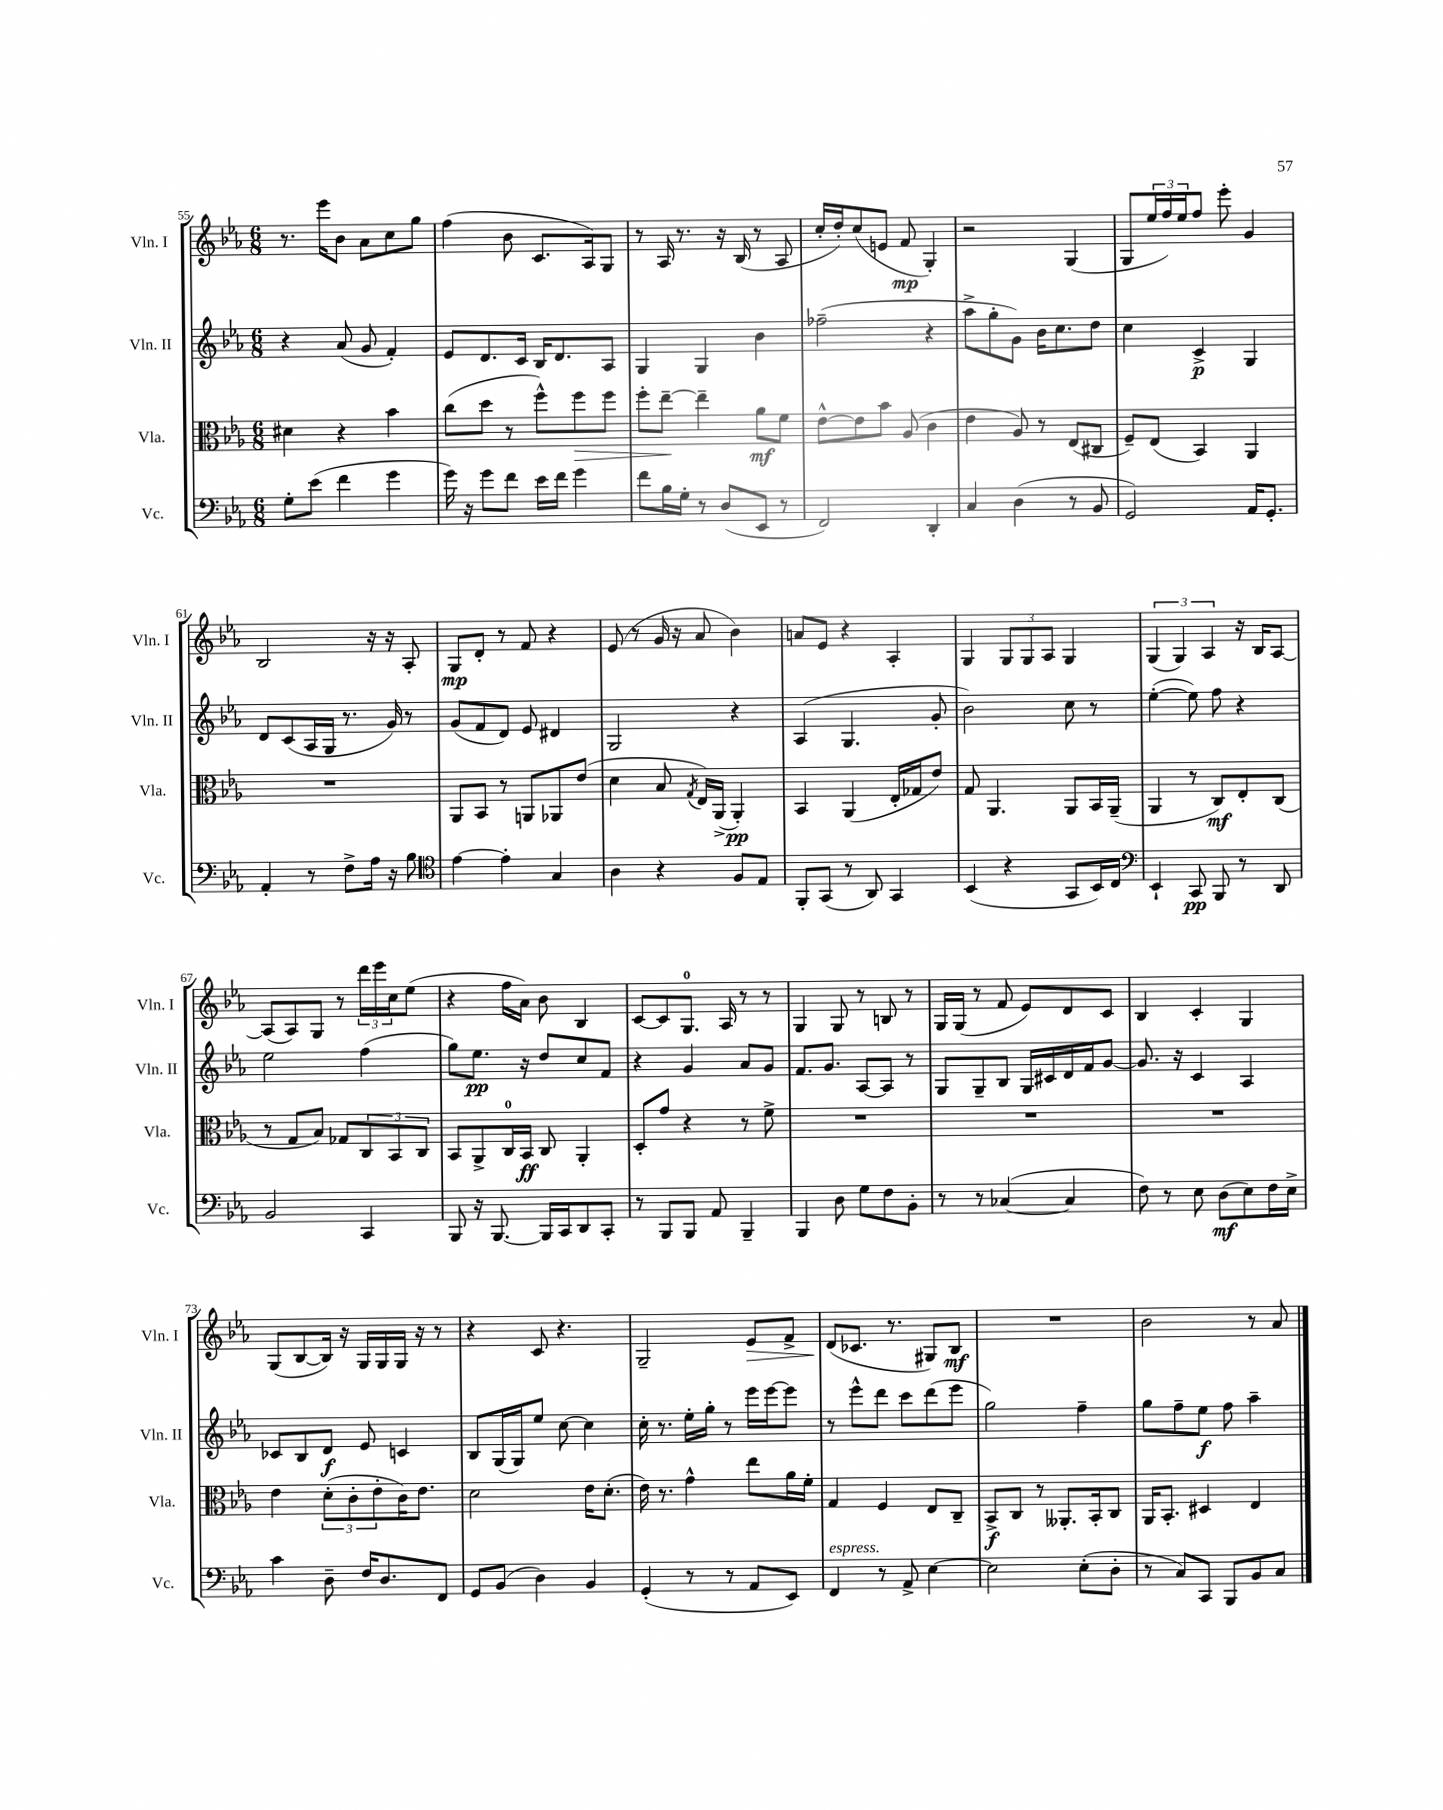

**kern	**kern	**kern	**kern
*staff4	*staff3	*staff2	*staff1
*clefF4	*clefC3	*clefG2	*clefG2
*k[b-e-a-]	*k[b-e-a-]	*k[b-e-a-]	*k[b-e-a-]
*M6/8	*M6/8	*M6/8	*M6/8
8G'\L	4d#\	4r	8.r
(8e-\J	.	.	.
.	.	.	16eee-\LK
4f\	4r	(8a-/	8b-\J
.	.	8g/	8a-\L
4g\	4b-\	4f'/)	8cc\
.	.	.	8gg\J
=	=	=	=
16g\)	(8cc\L	8e-/L	(4ff\
16r	.	.	.
8g\L	8dd\J	8.d/	.
8f\J	8r	.	8b-\
.	.	16c/Jk	.
16e-\LL	8ff^^\L)	16B-/LK	8.c/L
16f\JJ	.	8.d/	.
4g\	8ff\	.	.
.	.	.	16A-/k)
.	8ff\J	8A-/J	8G/J
=	=	=	=
8f\L	8ff'\L	4G/	8r
16B-\L	[8ee-~\J	.	16A-/
16G'\JJ	.	.	8.r
8r	4ee-~\]	4G/	.
(8D/L	.	.	16r
.	.	.	(16B-/
8EE-/J	8a-\L	4b-\	8r
8r	8f\J	.	8A-/
=	=	=	=
2FF/)	[8e-^^\L	(2ff-~\	16cc'/LL
.	.	.	16dd'/J)
.	8e-\]	.	(8cc/
.	8b-\J	.	8e/J
.	(8A-/	.	8f/
4DD'/	4c\	4r	4G'/)
=	=	=	=
4C/	4e-\	8aa-^\L	2r
.	.	8gg'\	.
(4D\	8A-/)	8g\J)	.
.	8r	16b-\LK	.
.	.	8.cc\	.
8r	(8E-/L	.	(4G/
8BB-/	8C#/J	8dd\J	.
=	=	=	=
2GG/)	8F~/L)	4cc\	8G/L
.	(8E-/J	.	24ee-/L
.	.	.	24ff/)
.	.	.	24ee-/J
.	4BB-/)	4c^/	8ff/J
.	.	.	8eee-'\
16AA-/LK	4AA-/	4G/	4g/
8.GG'/J	.	.	.
=	=	=	=
4AA-'/	2.r	8d/L	2B-/
.	.	(8c/	.
8r	.	16A-/L	.
.	.	16G/JJ	.
8F^\L	.	8.r	.
16A-\Jk	.	.	16r
16r	.	16g/)	16r
8B-\	.	8r	8A-'/
=	=	=	=
*clefC4	*	*	*
[4e-\	8AA-/L	(8g/L	8G/L
.	8BB-/J	8f/	8d'/J
4e-'\]	8r	8d/J)	8r
.	8AA/L	8e-/	8f/
4G/	8AA-/	4d#/	4r
.	(8e-/J	.	.
=	=	=	=
4A-\	4d\	2G/	(8e-/
.	.	.	8r
4r	8B-/	.	16g/
.	.	.	16r
.	8qG/	.	.
.	16E-/LL)	.	8a-/
.	(16AA-^/JJ	.	.
8F/L	4AA-'/)	4r	4b-\)
8E-/J	.	.	.
=	=	=	=
8FF'/L	4BB-/	(4A-/	8a/L
(8GG/J	.	.	8e-/J
8r	(4AA-/	4.G/	4r
8AA-/)	.	.	.
4GG/	16E-'/LL	.	4A-'/
.	16G-/J	.	.
.	8e-/J)	8g'/	.
=	=	=	=
(4BB-/	8G/	2b-\)	4G/
.	4.AA-/	.	.
4r	.	.	12G/L
.	.	.	12G/
.	.	.	12A-/J
8GG/L	8AA-/L	8cc\	4G/
16BB-/L)	16BB-/L	8r	.
16C/JJ	(16AA-~/JJ	.	.
=	=	=	=
*clefF4	*	*	*
4EE-`/	4AA-/	([4ee-'\	(6G/
.	.	.	6G/)
8CC/	8r	8ee-\])	.
.	.	.	6A-/
8BBB-/	8C/L)	8ff\	.
8r	8E-'/	4r	16r
.	.	.	16B-/LK
8DD/	(8C/J	.	[8A-/J
=	=	=	=
2BB-/	8r	2ee-\	(8A-/]L
.	8G/L	.	8A-/)
.	8B-/J)	.	8G/J
.	8G-/L	.	8r
4CC/	12C/	(4ff\	24ddd\LL
.	.	.	24eee-\
.	12BB-/	.	24cc\J
.	.	.	(8ee-\J
.	12C/J	.	.
=	=	=	=
8BBB-/	8BB-/L	8gg\L)	4r
16r	8AA-^/	8.ee-\J	.
[8.BBB-/	.	.	.
.	16C/L	.	16ff\LL
.	16BB-/JJ	16r	16a-\JJ)
16BBB-/]LL	8C/	8dd/L	8b-\
16CC/J	.	.	.
8DD/	4AA-'/	8cc/	4B-/
8CC'/J	.	8f/J	.
=	=	=	=
8r	8D'/L	4r	[8c/L
8BBB-/L	8g/J	.	8c/]
8BBB-/J	4r	4g/	8.G/J
8AA-/	.	.	.
.	.	.	16A-/
4BBB-~/	8r	8a-/L	8r
.	8f^\	8g/J	8r
=	=	=	=
4BBB-/	2.r	8.f/L	4G/
.	.	8.g/J	.
8D\	.	.	8G/
8G\L	.	[8A-/L	8r
8F\	.	8A-/]J	8B/
8BB-'\J	.	8r	8r
=	=	=	=
8r	2.r	8G/L	16G/LL
.	.	.	(16G/JJ
8r	.	8G~/	8r
([4C-/	.	8B-/J	8f/
.	.	16G/LL	8e-/L)
.	.	16c#/	.
4C-/]	.	16d/	8d/
.	.	16f/J	.
.	.	[8g/J	8c/J
=	=	=	=
8F\)	2.r	8.g/]	4B-/
8r	.	.	.
.	.	16r	.
8E-\	.	4c/	4c'/
(8D\L	.	.	.
8E-\)	.	4A-/	4G/
16F\L	.	.	.
16E-^\JJ	.	.	.
=	=	=	=
4c\	4e-\	8c-/L	(8G/L
.	.	8B-/	[8B-/
8D~\	(12d'\L	8d/J	16B-/]Jk)
.	.	.	16r
.	12c'\	.	.
16F/LK	.	8e-/	16G/LL
.	12e-'\	.	.
8.D/	.	.	16G/
.	16c\K)	4c/	16G/JJ
.	8.e-\J	.	16r
8FF/J	.	.	8r
=	=	=	=
8GG/L	2d\	8B-/L	4r
(8BB-/J	.	(16G/L	.
.	.	16G/J)	.
4D\)	.	8ee-/J	8c/
.	.	[8cc\	4.r
4BB-/	16e-\LK	4cc\]	.
.	(8.d'\J	.	.
=	=	=	=
(4GG'/	16e-\)	16cc'\	2G~/
.	8.r	8.r	.
8r	4g^^\	16ee-'\LL	.
.	.	16gg'\JJ	.
8r	.	8r	.
8AA-/L	8ee-\L	16eee-\LL	8e-/L
.	.	[16eee-\J	.
8EE-/J)	16a-\L	8eee-\]J	8f^/J
.	16f'\JJ	.	.
=	=	=	=
4FF/	4G/	8r	(8d/L
.	.	8eee-^^\L	8.c-/J
8r	4F/	8ddd\J	.
.	.	.	8.r
8AA-^/	.	8ccc\L	.
[4E-\	8E-/L	(8ddd\	8G#/L)
.	8C~/J	8eee-\J	8B-/J
=	=	=	=
2E-\]	8BB-^/L	2gg\)	2.r
.	8C/J	.	.
.	8r	.	.
.	8.AA--'/L	.	.
(8E-'\L	.	4ff~\	.
.	16BB-'/k	.	.
8D'\J	8C/J	.	.
=	=	=	=
8r	16AA-/LK	8gg\L	2b-\
.	8.BB-'/J	.	.
8C/L)	.	8ff~\	.
8CC/J	4D#/	8ee-\J	.
8BBB-/L	.	8ff\	.
8BB-/	4E-/	4aa-~\	8r
8C/J	.	.	8a-/
==	==	==	==
*-	*-	*-	*-
